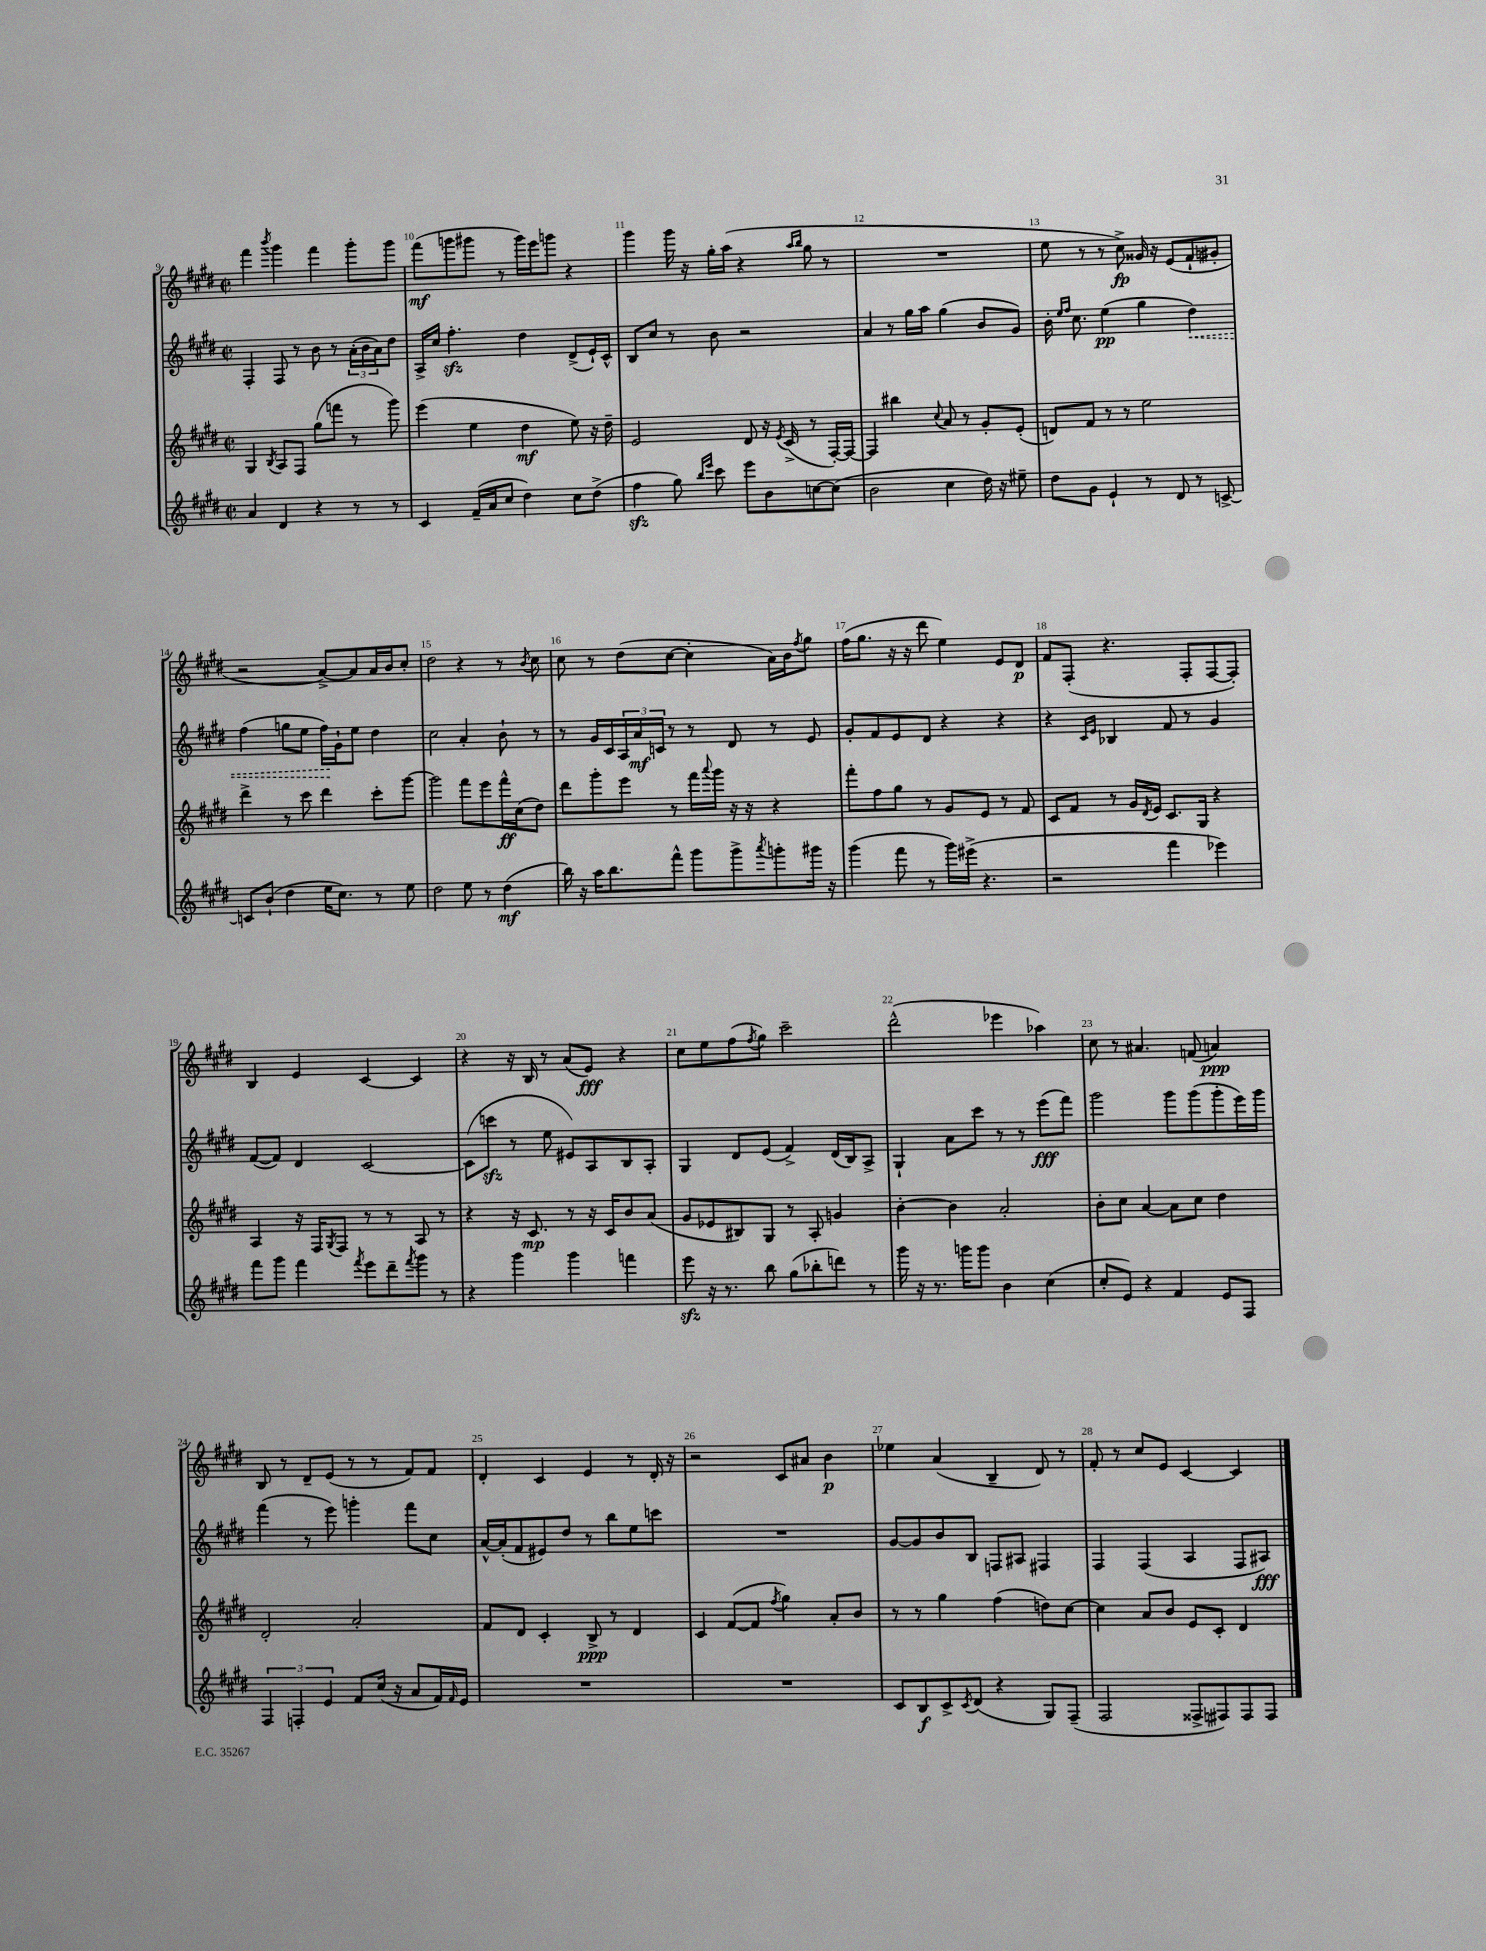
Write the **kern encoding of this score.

**kern	**dynam	**kern	**dynam	**kern	**dynam	**kern	**dynam
*part4	*part4	*part3	*part3	*part2	*part2	*part1	*part1
*staff4	*staff4	*staff3	*staff3	*staff2	*staff2	*staff1	*staff1
*clefG2	*	*clefG2	*	*clefG2	*	*clefG2	*
*k[f#c#g#d#]	*	*k[f#c#g#d#]	*	*k[f#c#g#d#]	*	*k[f#c#g#d#]	*
*M2/2	*	*M2/2	*	*M2/2	*	*M2/2	*
*met(c|)	*	*met(c|)	*	*met(c|)	*	*met(c|)	*
=9	=9	=9	=9	=9	=9	=9	=9
4a/	.	4G#/	.	4F#'/	.	4fff#\	.
.	.	8qB/	.	.	.	8qbbb/	.
4d#/	.	8A/L	.	8F#/	.	4ggg#\	.
.	.	8F#/J	.	8r	.	.	.
4r	.	(8gg#\L	.	8b\	.	4fff#\	.
.	.	8fffn\J	.	8r	.	.	.
8r	.	8r	.	(24a'\LL	.	8ggg#'\L	.
.	.	.	.	24b\	.	.	.
.	.	.	.	24a\J)	.	.	.
8r	.	8ggg#\)	.	8dd#\J	.	8ggg#\J	.
=10	=10	=10	=10	=10	=10	=10	=10
4c#/	.	(4eee\	.	16A^/LL	.	(8fff#\L	mf
.	.	.	.	16cc#/JJ	.	.	.
.	.	.	.	4.ff#zz'\	.	8gggn\	.
(16f#~/LL	.	4ee\	.	.	.	8ggg#X\J	.
16a/J	.	.	.	.	.	.	.
8cc#/J	.	.	.	.	.	8r	.
4dd#\)	.	4dd#\	mf	4dd#\	.	16ggg#\LL)	.
.	.	.	.	.	.	16eee\J	.
.	.	.	.	.	.	8gggn\J	.
8cc#\L	.	8ee\)	.	(8d#^/L	.	4r	.
(8dd#^\J	.	16r	.	16e`/L)	.	.	.
.	.	16dd#~\	.	16c#^^/JJ	.	.	.
=11	=11	=11	=11	=11	=11	=11	=11
4ff#zz\	.	2e/	.	8B/L	.	4ggg#\	.
.	.	.	.	8cc#/J	.	.	.
8gg#\)	.	.	.	8r	.	16ggg#\	.
.	.	.	.	.	.	16r	.
16qqbb/LL	.	.	.	.	.	.	.
16qqeee/JJ	.	.	.	.	.	.	.
8ccc#\	.	.	.	8b\	.	16gg#'\LL	.
.	.	.	.	.	.	(16aa\JJ	.
8eee\L	.	8d#/	.	2r	.	4r	.
8b\	.	16r	.	.	.	.	.
.	.	8qe/	.	.	.	.	.
.	.	(16c#^/	.	.	.	.	.
.	.	.	.	.	.	16qqaa/LL	.
.	.	.	.	.	.	16qqbb/JJ	.
[8ccn\	.	8r	.	.	.	8gg#\	.
(8cc\J]	.	[16F#'/LL)	.	.	.	8r	.
.	.	16F#/JJ_	.	.	.	.	.
=12	=12	=12	=12	=12	=12	=12	=12
2b\	.	4F#/]	.	4a/	.	1r	.
.	.	4bb#X\	.	8r	.	.	.
.	.	.	.	16gg#\LL	.	.	.
.	.	.	.	16aa\JJ	.	.	.
.	.	8qqcc#/	.	.	.	.	.
4cc#\	.	8a/	.	(4gg#\	.	.	.
.	.	8r	.	.	.	.	.
16dd#\)	.	8g#'/L	.	8b/L	.	.	.
16r	.	.	.	.	.	.	.
8ee#X~\	.	(8e'/J	.	8g#/J)	.	.	.
=13	=13	=13	=13	=13	=13	=13	=13
8dd#\L	.	8dn/L)	.	16b'\	.	8ee\	.
.	.	.	.	16qqee/LL	.	.	.
.	.	.	.	16qqff#/JJ	.	.	.
.	.	.	.	8.cc#\	.	.	.
8g#\J	.	8f#/J	.	.	.	8r	.
4e`/	.	8r	.	(4ee\	pp	8r	.
.	.	8r	.	.	.	8cc#^\)	fp
8r	.	2ee\	.	4gg#\	.	16g##X/	.
.	.	.	.	.	.	16r	.
8d#/	.	.	.	.	.	(8e/L	.
!	!	!	!	!	!LO:HP:b	!	!
8r	.	.	.	4dd#\)	<	8f#`/	.
[8cn^/	.	.	.	.	.	8g#X'/J	.
!!LO:LB:g=z
=14	=14	=14	=14	=14	=14	=14	=14
8cn/L]	.	4ddd#^\	.	(4ff#\	.	2r	.
(8b`/J	.	.	.	.	.	.	.
4dd#\	.	8r	.	8ggn\L	.	.	.
.	.	8ccc#\	.	8ee\J	.	.	.
16ee\KL	.	4ddd#\	.	16ff#\LL)	.	[8a^/L)	.
8.cc#\J)	.	.	.	16g#`\J	[	.	.
.	.	.	.	8ee\J	.	8a/]	.
8r	.	8ccc#'\L	.	4dd#\	.	16a/L	.
.	.	.	.	.	.	16b/J	.
8ee\	.	[8ggg#\J	.	.	.	8cc#'/J	.
=15	=15	=15	=15	=15	=15	=15	=15
2dd#\	.	2ggg#\]	.	2cc#\	.	2dd#\	.
8ee\	.	8fff#\L	.	4a'/	.	4r	.
8r	.	8eee\	.	.	.	.	.
(4dd#\	mf	16fff#^^\L	ff	8b`\	.	8r	.
.	.	(16cc#\J	.	.	.	.	.
.	.	.	.	.	.	8qb/	.
.	.	8dd#\J)	.	8r	.	8cc#\	.
=16	=16	=16	=16	=16	=16	=16	=16
16bb\)	.	8ddd#\L	.	8r	.	8cc#\	.
16r	.	.	.	.	.	.	.
16aa\KL	.	8ggg#'\	.	16g#/LL	.	8r	.
8.bb\	.	.	.	16c#/	.	.	.
.	.	8eee\J	.	24A/	.	(8dd#\L	.
.	.	.	.	24a/	mf	.	.
.	.	.	.	24cn/JJ	.	.	.
8fff#^^\J	.	8r	.	8r	.	[8cc#\J	.
8ggg#\L	.	16fff#\LL	.	8r	.	4cc#'\]	.
.	.	8qqaaa/	.	.	.	.	.
.	.	16ggg#\JJ	.	.	.	.	.
8ggg#^\	.	16r	.	8d#/	.	.	.
.	.	16r	.	.	.	.	.
8qaaa/	.	.	.	.	.	.	.
8gggn'\	.	4r	.	8r	.	16a\LL)	.
.	.	.	.	.	.	16b\J	.
.	.	.	.	.	.	8qff#/	.
16ggg#X\Jk	.	.	.	8e/	.	8gg#\J	.
16r	.	.	.	.	.	.	.
=17	=17	=17	=17	=17	=17	=17	=17
(4ggg#\	.	8fff#'\L	.	8g#'/L	.	(16ff#\KL	.
.	.	.	.	.	.	8.gg#\J	.
.	.	8ff#\	.	8f#/	.	.	.
8fff#\	.	8gg#\J	.	8e/	.	16r	.
.	.	.	.	.	.	16r	.
8r	.	8r	.	8d#/J	.	8ddd#\	.
16ggg#\LL)	.	8g#/L	.	4r	.	4ee\)	.
(16eee#X^\JJ	.	.	.	.	.	.	.
4.r	.	8e/J	.	.	.	.	.
.	.	8r	.	4r	.	8e/L	.
.	.	8f#/	.	.	.	8d#/J	p
=18	=18	=18	=18	=18	=18	=18	=18
2r	.	8c#/L	.	4r	.	8f#/L	.
.	.	8f#/J	.	.	.	(8F#'/J	.
.	.	.	.	16qqc#/LL	.	.	.
.	.	.	.	16qqe/JJ	.	.	.
.	.	8r	.	4B-X/	.	4.r	.
.	.	16g#/LL	.	.	.	.	.
.	.	8qd#/	.	.	.	.	.
.	.	16e/JJ	.	.	.	.	.
4fff#\	.	8.c#/L	.	8f#/	.	.	.
.	.	.	.	8r	.	8F#'/L	.
.	.	16G#/Jk	.	.	.	.	.
4eee-X\)	.	4r	.	4g#/	.	[8F#/	.
.	.	.	.	.	.	8F#'/J])	.
!!LO:LB:g=z
=19	=19	=19	=19	=19	=19	=19	=19
8fff#\L	.	4A/	.	([8f#/L	.	4B/	.
8ggg#\J	.	.	.	8f#/J])	.	.	.
4fff#\	.	16r	.	4d#/	.	4e/	.
.	.	16F#/KL	.	.	.	.	.
.	.	8qG#/	.	.	.	.	.
.	.	8F#/J	.	.	.	.	.
8qfff#/	.	.	.	.	.	.	.
8eee\L	.	8r	.	[2c#/	.	[4c#/	.
8ddd#~\	.	8r	.	.	.	.	.
8qfff#/	.	.	.	.	.	.	.
8ggg#\J	.	8A/	.	.	.	4c#/]	.
8r	.	8r	.	.	.	.	.
=20	=20	=20	=20	=20	=20	=20	=20
4r	.	4r	.	(8c#\L]	.	4r	.
.	.	.	.	8cccnzz\J	.	.	.
4ggg#\	.	16r	.	8r	.	16r	.
.	.	8.c#/	mp	.	.	16B/	.
.	.	.	.	8ee\	.	8r	.
4ggg#\	.	8r	.	8e#X/L)	.	(8a/L	.
.	.	16r	.	8A/	.	8e/J)	fff
.	.	16c#/KL	.	.	.	.	.
4fffn\	.	8b/	.	8B/	.	4r	.
.	.	(8a/J	.	8A'/J	.	.	.
=21	=21	=21	=21	=21	=21	=21	=21
8eeezz\	.	8g#/L	.	4G#/	.	8cc#\L	.
16r	.	8e-X/	.	.	.	8ee\	.
8.r	.	.	.	.	.	.	.
.	.	8B#X/)	.	8d#/L	.	(8ff#\	.
.	.	.	.	.	.	8qff#/	.
8bb\	.	8G#/J	.	(8e/J	.	8gg#\J)	.
(8gg#\L	.	8r	.	4f#^/)	.	2ccc#~\	.
8bb-X'\	.	8A'/	.	.	.	.	.
8dddn\J)	.	4gn/	.	(16d#/LL	.	.	.
.	.	.	.	16B/J)	.	.	.
8r	.	.	.	8A^/J	.	.	.
=22	=22	=22	=22	=22	=22	=22	=22
16ggg#\	.	[4b'\	.	4G#`/	.	(2ddd#^^\	.
16r	.	.	.	.	.	.	.
8.r	.	.	.	.	.	.	.
.	.	4b\]	.	8a\L	.	.	.
16gggn\KL	.	.	.	.	.	.	.
8ggg\J	.	.	.	8ccc#\J	.	.	.
4b\	.	2a'/	.	8r	.	4eee-X\	.
.	.	.	.	8r	.	.	.
(4cc#\	.	.	.	(8eee\L	fff	4aa-X\)	.
.	.	.	.	8fff#\J)	.	.	.
=23	=23	=23	=23	=23	=23	=23	=23
8cc#'/L	.	8b'\L	.	2ggg#\	.	8cc#\	.
8e/J)	.	8cc#\J	.	.	.	8r	.
4r	.	[4a/	.	.	.	4.a#X/	.
4f#/	.	8a\L]	.	8ggg#\L	.	.	.
.	.	8cc#\J	.	(8ggg#\	.	(8fn/	.
8e/L	.	4dd#\	.	8ggg#'\	.	4an/)	ppp
8F#/J	.	.	.	16eee\L)	.	.	.
.	.	.	.	16ggg#\JJ	.	.	.
!!LO:LB:g=z
=24	=24	=24	=24	=24	=24	=24	=24
6F#/	.	2d#'/	.	(4fff#\	.	8B/	.
.	.	.	.	.	.	8r	.
6Fn'/	.	.	.	.	.	.	.
.	.	.	.	8r	.	8d#~/L	.
6e/	.	.	.	.	.	.	.
.	.	.	.	8eee\)	.	(8e/J	.
8f#/L	.	2a'/	.	4gggn'\	.	8r	.
(16cc#/Jk	.	.	.	.	.	8r	.
16r	.	.	.	.	.	.	.
8a/L	.	.	.	8fff#\L	.	8f#/L)	.
16f#/L)	.	.	.	8cc#\J	.	8f#/J	.
16qqf#/	.	.	.	.	.	.	.
16e/JJ	.	.	.	.	.	.	.
=25	=25	=25	=25	=25	=25	=25	=25
1r	.	8f#/L	.	[16a^^/LL	.	4d#'/	.
.	.	.	.	(16a'/J]	.	.	.
.	.	8d#/J	.	8f#/	.	.	.
.	.	4c#'/	.	8e#X/)	.	4c#/	.
.	.	.	.	8dd#/J	.	.	.
.	.	8B^/	ppp	8r	.	4e/	.
.	.	8r	.	8bb\L	.	.	.
.	.	4d#/	.	8ee\	.	8r	.
.	.	.	.	8cccn\J	.	16d#'/	.
.	.	.	.	.	.	16r	.
=26	=26	=26	=26	=26	=26	=26	=26
1r	.	4c#/	.	1r	.	2r	.
.	.	([8f#/L	.	.	.	.	.
.	.	8f#/J]	.	.	.	.	.
.	.	8qff#/	.	.	.	.	.
.	.	4gg#\)	.	.	.	8c#/L	.
.	.	.	.	.	.	8a#X/J	.
.	.	8a'/L	.	.	.	4b\	p
.	.	8b/J	.	.	.	.	.
=27	=27	=27	=27	=27	=27	=27	=27
8c#/L	.	8r	.	[8g#/L	.	4ee-X\	.
8B/	f	8r	.	8g#/]	.	.	.
8c#^/	.	4gg#\	.	8b/	.	(4a/	.
8qc#/	.	.	.	.	.	.	.
(8d#/J	.	.	.	8B/J	.	.	.
4r	.	(4ff#\	.	8Fn/L	.	4B~/	.
.	.	.	.	8A#X/J	.	.	.
8G#/L)	.	8ddn\L)	.	4F#X/	.	8d#/)	.
(8F#~/J	.	[8cc#\J	.	.	.	8r	.
=28	=28	=28	=28	=28	=28	=28	=28
2F#/	.	4cc#\]	.	4F#/	.	8f#'/	.
.	.	.	.	.	.	8r	.
.	.	8a/L	.	(4F#/	.	8cc#/L	.
.	.	8b/J	.	.	.	8e/J	.
8F##X^/L	.	8e/L	.	4A/	.	[4c#/	.
8F#X/)	.	8c#'/J	.	.	.	.	.
8F#/	.	4d#/	.	8F#/L	.	4c#/]	.
8F#/J	.	.	.	8A#X/J)	fff	.	.
==	==	==	==	==	==	==	==
*-	*-	*-	*-	*-	*-	*-	*-
